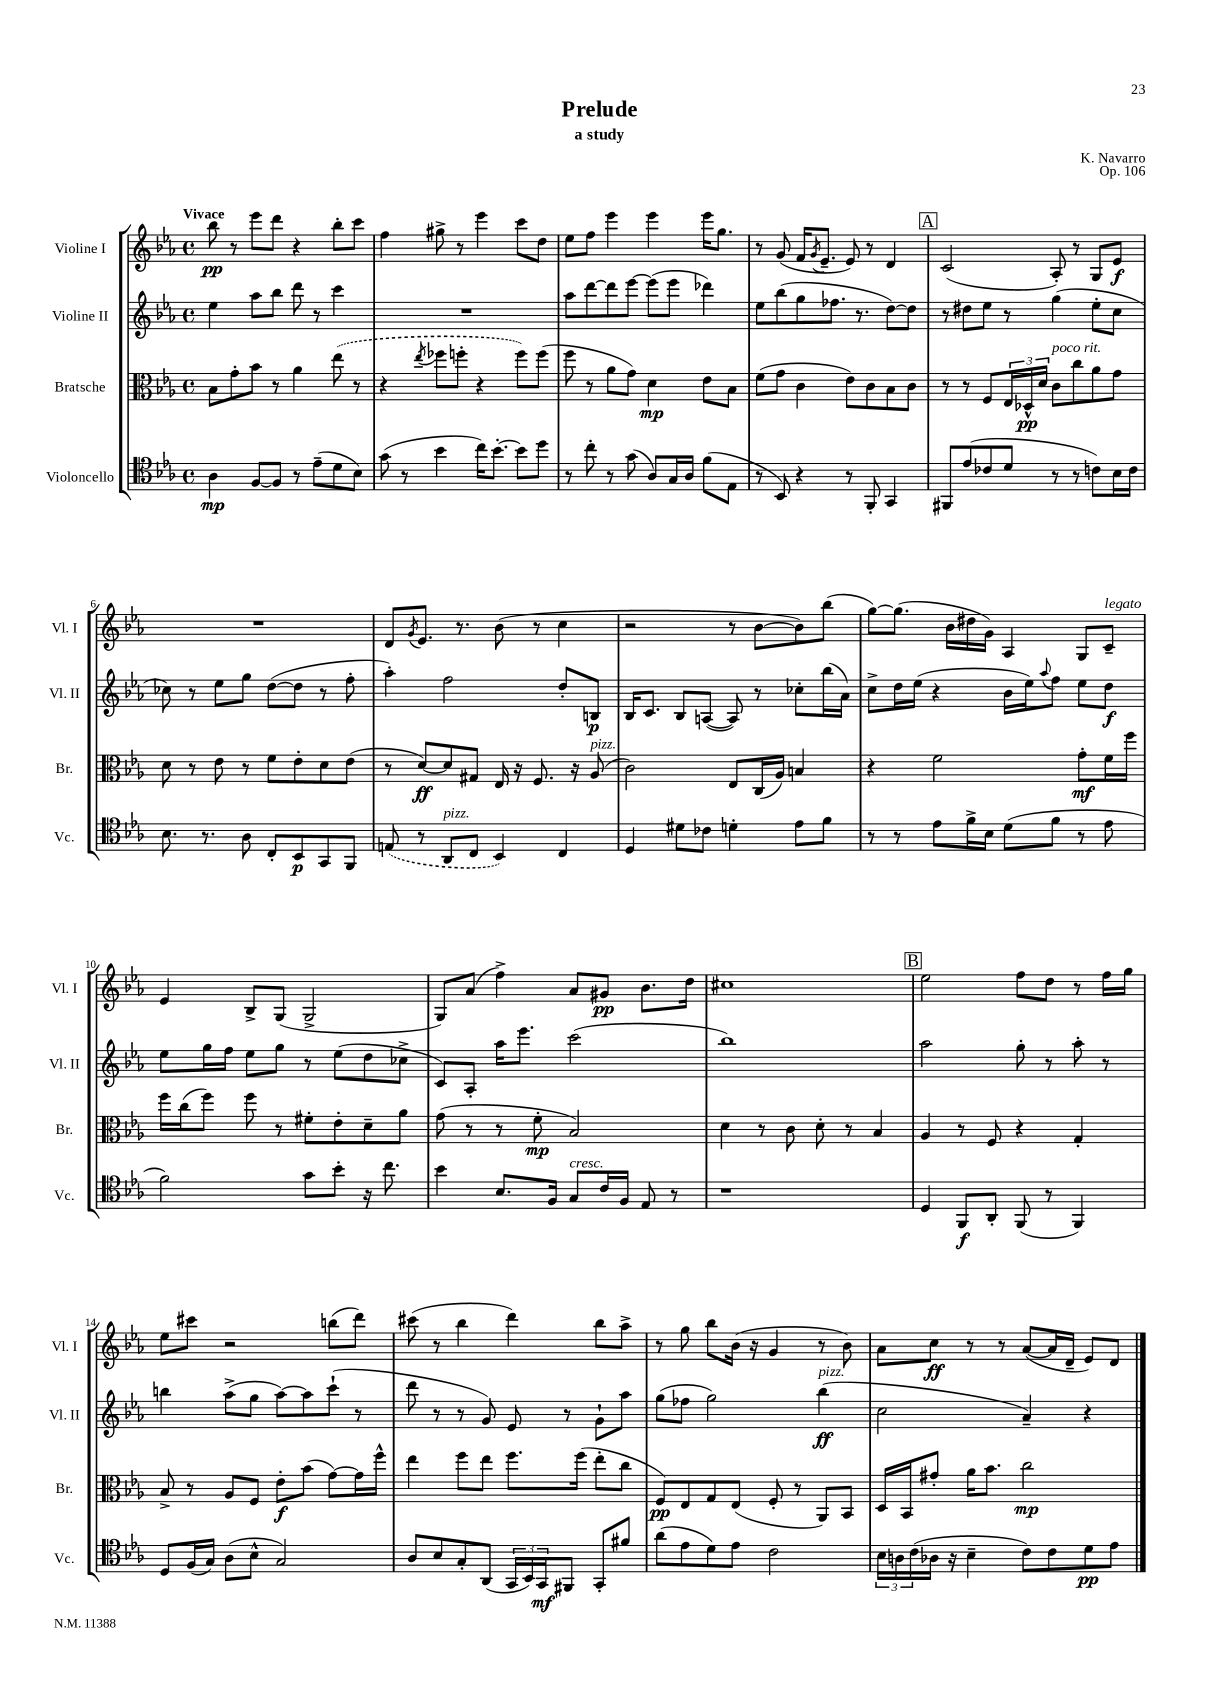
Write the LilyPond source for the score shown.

\header { title = "Prelude" composer = "K. Navarro" subtitle = "a study" opus = "Op. 106" }
<<
\new StaffGroup <<
\new Staff = "s0" \with { instrumentName = "Violine I" shortInstrumentName = "Vl. I" } {
    \clef treble \key ees \major \defaultTimeSignature \time 4/4 \tempo "Vivace"
    bes''8\pp r8 ees'''8 d'''8 r4 bes''8-. c'''8 |
    f''4 gis''8-> r8 ees'''4 c'''8 d''8 |
    ees''8 f''8 ees'''4 ees'''4 ees'''16 g''8. |
    r8 g'8( f'16 \acciaccatura { g'8 } ees'8.-- ees'8) r8 d'4 |
    \mark \markup { \box "A" } c'2( aes8-.) r8 g8 ees'8\f |
    R1 |
    d'8 \acciaccatura { g'8 } ees'8. r8. bes'8( r8 c''4 |
    r2 r8 bes'8~ bes'8) bes''8( |
    g''8~) g''8.( bes'16 dis''16 g'16) aes4 g8 c'8--^\markup { \italic "legato" } |
    ees'4 bes8-> g8( g2-> |
    g8) aes'8( f''4->) aes'8 gis'8\pp bes'8. d''16 |
    cis''1 |
    \mark \markup { \box "B" } ees''2 f''8 d''8 r8 f''16 g''16 |
    ees''8 cis'''8 r2 b''8( d'''8) |
    cis'''8( r8 bes''4 d'''4) bes''8 aes''8-> |
    r8 g''8 bes''8 bes'16( r16 g'4 r8 bes'8) |
    aes'8 c''8\ff r8 r8 aes'8~( aes'16 d'16-- ees'8) d'8 \bar "|." |
}
\new Staff = "s1" \with { instrumentName = "Violine II" shortInstrumentName = "Vl. II" } {
    \clef treble \key ees \major \defaultTimeSignature \time 4/4
    ees''4 aes''8 bes''8 d'''8 r8 c'''4 |
    R1 |
    aes''8 d'''8~ d'''8 ees'''8~ ees'''8( ees'''8 des'''4) |
    ees''8 bes''8( g''8 fes''8. r8. d''8~) d''8 |
    \mark \markup { \box "A" } r8 dis''8 ees''8 r8 g''4( ees''8-. c''8 |
    ces''8) r8 ees''8 g''8 d''8~( d''8 r8 f''8-. |
    aes''4-.) f''2 d''8-. b8\p |
    bes16 c'8. bes8 a8~( a8) r8 ces''8-. bes''16( aes'16) |
    c''8-> d''16 ees''16( r4 bes'16 ees''16) \appoggiatura { aes''8 } f''8 ees''8 d''8\f |
    ees''8 g''16 f''16 ees''8 g''8 r8 ees''8( d''8 ces''8-> |
    c'8) aes8-. aes''16 ees'''8. c'''2( |
    bes''1) |
    \mark \markup { \box "B" } aes''2 g''8-. r8 aes''8-. r8 |
    b''4 aes''8->( g''8 aes''8~) aes''8 c'''8-!( r8 |
    d'''8 r8 r8 g'8) ees'8 r8 g'8-! aes''8 |
    g''8( fes''8 g''2) bes''4\ff^\markup { \italic "pizz." }( |
    c''2 aes'4--) r4 \bar "|." |
}
\new Staff = "s2" \with { instrumentName = "Bratsche" shortInstrumentName = "Br." } {
    \clef alto \key ees \major \defaultTimeSignature \time 4/4
    bes8 g'8-. bes'8 r8 aes'4 \once \slurDashed ees''8( r8 |
    r4 \acciaccatura { ees''8 } fes''8 f''8-. r4 f''8) f''8( |
    f''8 r8 aes'8 g'8) d'4\mp ees'8 bes8 |
    f'8( g'8 c'4 ees'8) c'8 bes8 c'8 |
    \mark \markup { \box "A" } r8 r8 f8 \tuplet 3/2 { ees16 des16-^\pp d'16 } c'8^\markup { \italic "poco rit." } c''8 aes'8 g'8 |
    d'8 r8 ees'8 r8 f'8 ees'8-. d'8 ees'8( |
    r8 d'8~\ff) d'8 gis8 ees16 r16 f8. r16 aes8^\markup { \italic "pizz." }( |
    c'2) ees8 c16( aes16) b4 |
    r4 f'2 g'8-.\mf f'16 f''16 |
    f''16 c''16( f''8) f''8 r8 fis'8-. ees'8-. d'8-- aes'8 |
    g'8( r8 r8 f'8-.\mp bes2) |
    d'4 r8 c'8 d'8-. r8 bes4 |
    \mark \markup { \box "B" } aes4 r8 f8 r4 g4-. |
    bes8-> r8 aes8 f8 ees'8-.\f bes'8( g'8~) g'16 f''16-^ |
    ees''4 f''8 ees''8 f''8. f''16( ees''8-. c''8 |
    f8\pp) ees8 g8 ees8( f8-. r8 aes,8) bes,8 |
    d16 bes,16 gis'8-. aes'16 bes'8. c''2\mp \bar "|." |
}
\new Staff = "s3" \with { instrumentName = "Violoncello" shortInstrumentName = "Vc." } {
    \clef tenor \key ees \major \defaultTimeSignature \time 4/4
    aes4\mp f8~ f8 r8 ees'8--( d'8 bes8) |
    g'8( r8 bes'4 c''16) bes'8.~-. bes'8 d''8 |
    r8 c''8-. r8 g'8( aes8) g16 aes16 f'8( ees8 |
    r8 bes,8) r4 r8 f,8-. g,4 |
    \mark \markup { \box "A" } fis,8 ees'8( ces'8 d'8 r8 r8 c'8) bes16 c'16 |
    bes8. r8. aes8 c8-. bes,8\p g,8 f,8 |
    \once \slurDashed e8( r8 aes,8^\markup { \italic "pizz." } c8 bes,4) c4 |
    d4 dis'8 ces'8 d'4-. ees'8 f'8 |
    r8 r8 ees'8 f'16-> bes16 d'8( f'8 r8 ees'8 |
    f'2) g'8 bes'8-. r16 c''8. |
    bes'4 bes8. f16 g8^\markup { \italic "cresc." } c'16 f16 ees8 r8 |
    r1 |
    \mark \markup { \box "B" } d4 f,8\f aes,8-. f,8( r8 f,4) |
    d8 f16( g16) aes8( bes8-^ g2) |
    aes8 bes8 g8-. aes,8( \tuplet 3/2 { g,16 bes,16) g,16\mf } fis,8 g,8-. fis'8 |
    aes'8( ees'8 d'8) ees'8 c'2 |
    \tuplet 3/2 { bes16 a16 c'16( } aes16 r16 bes4-- c'8) c'8 d'8\pp ees'8 \bar "|." |
}
>>
>>
